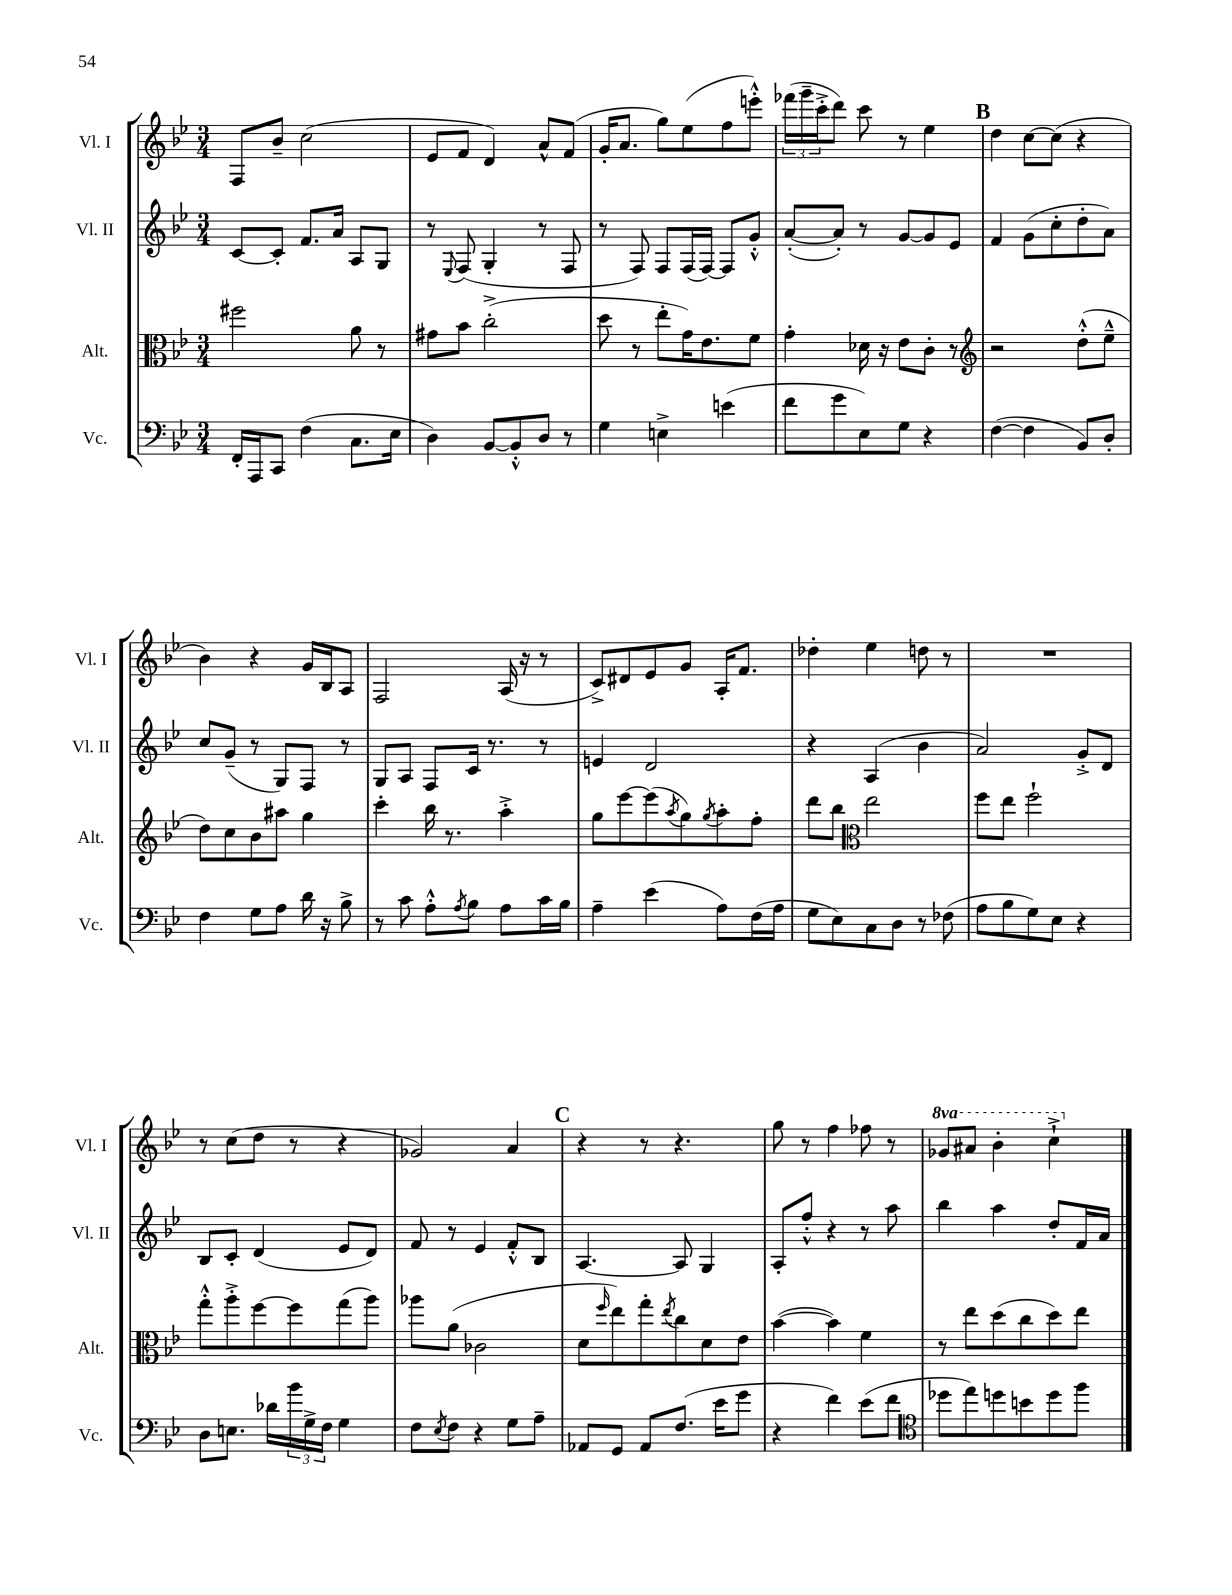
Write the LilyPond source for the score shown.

<<
\new StaffGroup <<
\new Staff = "s0" \with { instrumentName = "Vl. I" shortInstrumentName = "Vl. I" } {
    \clef treble \key bes \major \numericTimeSignature \time 3/4 \set Staff.ottavationMarkups = #ottavation-simple-ordinals
    f8 bes'8-- c''2( |
    ees'8 f'8 d'4) a'8-^ f'8( |
    g'16-. a'8. g''8) ees''8( f''8 e'''8-.-^) |
    \tuplet 3/2 { fes'''16( g'''16-- c'''16-.-> } d'''8) c'''8 r8 ees''4 |
    \mark \markup { \bold "B" } d''4 c''8~ c''8( r4 |
    bes'4) r4 g'16 bes16 a8 |
    f2 a16( r16 r8 |
    c'8->) dis'8 ees'8 g'8 a16-. f'8. |
    des''4-. ees''4 d''8 r8 |
    R2. |
    r8 c''8( d''8 r8 r4 |
    ges'2) a'4 |
    \mark \markup { \bold "C" } r4 r8 r4. |
    g''8 r8 f''4 fes''8 r8 |
    \ottava #1 ges''8 ais''8 bes''4-. c'''4-!-> \ottava #0 \bar "|." |
}
\new Staff = "s1" \with { instrumentName = "Vl. II" shortInstrumentName = "Vl. II" } {
    \clef treble \key bes \major \numericTimeSignature \time 3/4
    c'8~ c'8-. f'8. a'16 a8 g8 |
    r8 \appoggiatura { ees8 } f8( g4-. r8 f8 |
    r8 f8) f8 f16( f16~) f8 g'8-.-^ |
    a'8~-.( a'8-.) r8 g'8~ g'8 ees'8 |
    \mark \markup { \bold "B" } f'4 g'8( c''8-. d''8-. a'8) |
    c''8 g'8--( r8 g8) f8 r8 |
    g8 a8 f8 c'16 r8. r8 |
    e'4 d'2 |
    r4 a4( bes'4 |
    a'2) g'8-.-> d'8 |
    bes8 c'8-. d'4( ees'8 d'8) |
    f'8 r8 ees'4 f'8-.-^ bes8 |
    \mark \markup { \bold "C" } a4.~ a8 g4 |
    a8-. f''8-.-^ r4 r8 a''8 |
    bes''4 a''4 d''8-. f'16 a'16 \bar "|." |
}
\new Staff = "s2" \with { instrumentName = "Alt." shortInstrumentName = "Alt." } {
    \clef alto \key bes \major \numericTimeSignature \time 3/4
    fis''2 a'8 r8 |
    gis'8 bes'8 c''2-.->( |
    d''8 r8 ees''8-. g'16) ees'8. f'8 |
    g'4-. des'16 r16 ees'8 c'8-. r8 |
    \mark \markup { \bold "B" } \clef treble r2 d''8-.-^( ees''8---^ |
    d''8) c''8 bes'8 ais''8 g''4 |
    c'''4-. bes''16 r8. a''4-.-> |
    g''8 ees'''8~ ees'''8( \acciaccatura { a''8 } g''8) \acciaccatura { g''8 } a''8-. f''8-. |
    d'''8 bes''8 \clef alto ees''2 |
    f''8 ees''8 f''2-! |
    g''8-.-^ a''8-.-> f''8~ f''8 g''8( a''8) |
    aes''8 a'8( ces'2 |
    \mark \markup { \bold "C" } d'8 \grace { f''16 } ees''8) g''8-. \acciaccatura { ees''8 } c''8 d'8 ees'8 |
    bes'4~( bes'4) f'4 |
    r8 ees''8 d''8( c''8 d''8) ees''8 \bar "|." |
}
\new Staff = "s3" \with { instrumentName = "Vc." shortInstrumentName = "Vc." } {
    \clef bass \key bes \major \numericTimeSignature \time 3/4
    f,16-. a,,16 c,8 f4( c8. ees16 |
    d4) bes,8~ bes,8-.-^ d8 r8 |
    g4 e4-> e'4( |
    f'8 g'8 ees8) g8 r4 |
    \mark \markup { \bold "B" } f4~( f4 bes,8) d8-. |
    f4 g8 a8 d'16 r16 bes8-> |
    r8 c'8 a8-.-^ \acciaccatura { a8 } bes8 a8 c'16 bes16 |
    a4-- ees'4( a8) f16( a16 |
    g8 ees8) c8 d8 r8 fes8( |
    a8 bes8 g8) ees8 r4 |
    d8 e8. des'16 \tuplet 3/2 { bes'16 g16-> f16 } g4 |
    f8 \acciaccatura { ees8 } f8 r4 g8 a8-- |
    \mark \markup { \bold "C" } aes,8 g,8 aes,8 f8.( ees'16 g'8 |
    r4 f'4) ees'8( f'8 |
    \clef tenor des''8 ees''8) d''8 b'8 d''8 f''8 \bar "|." |
}
>>
>>
\layout { \context { \Score \remove "Bar_number_engraver" } }
